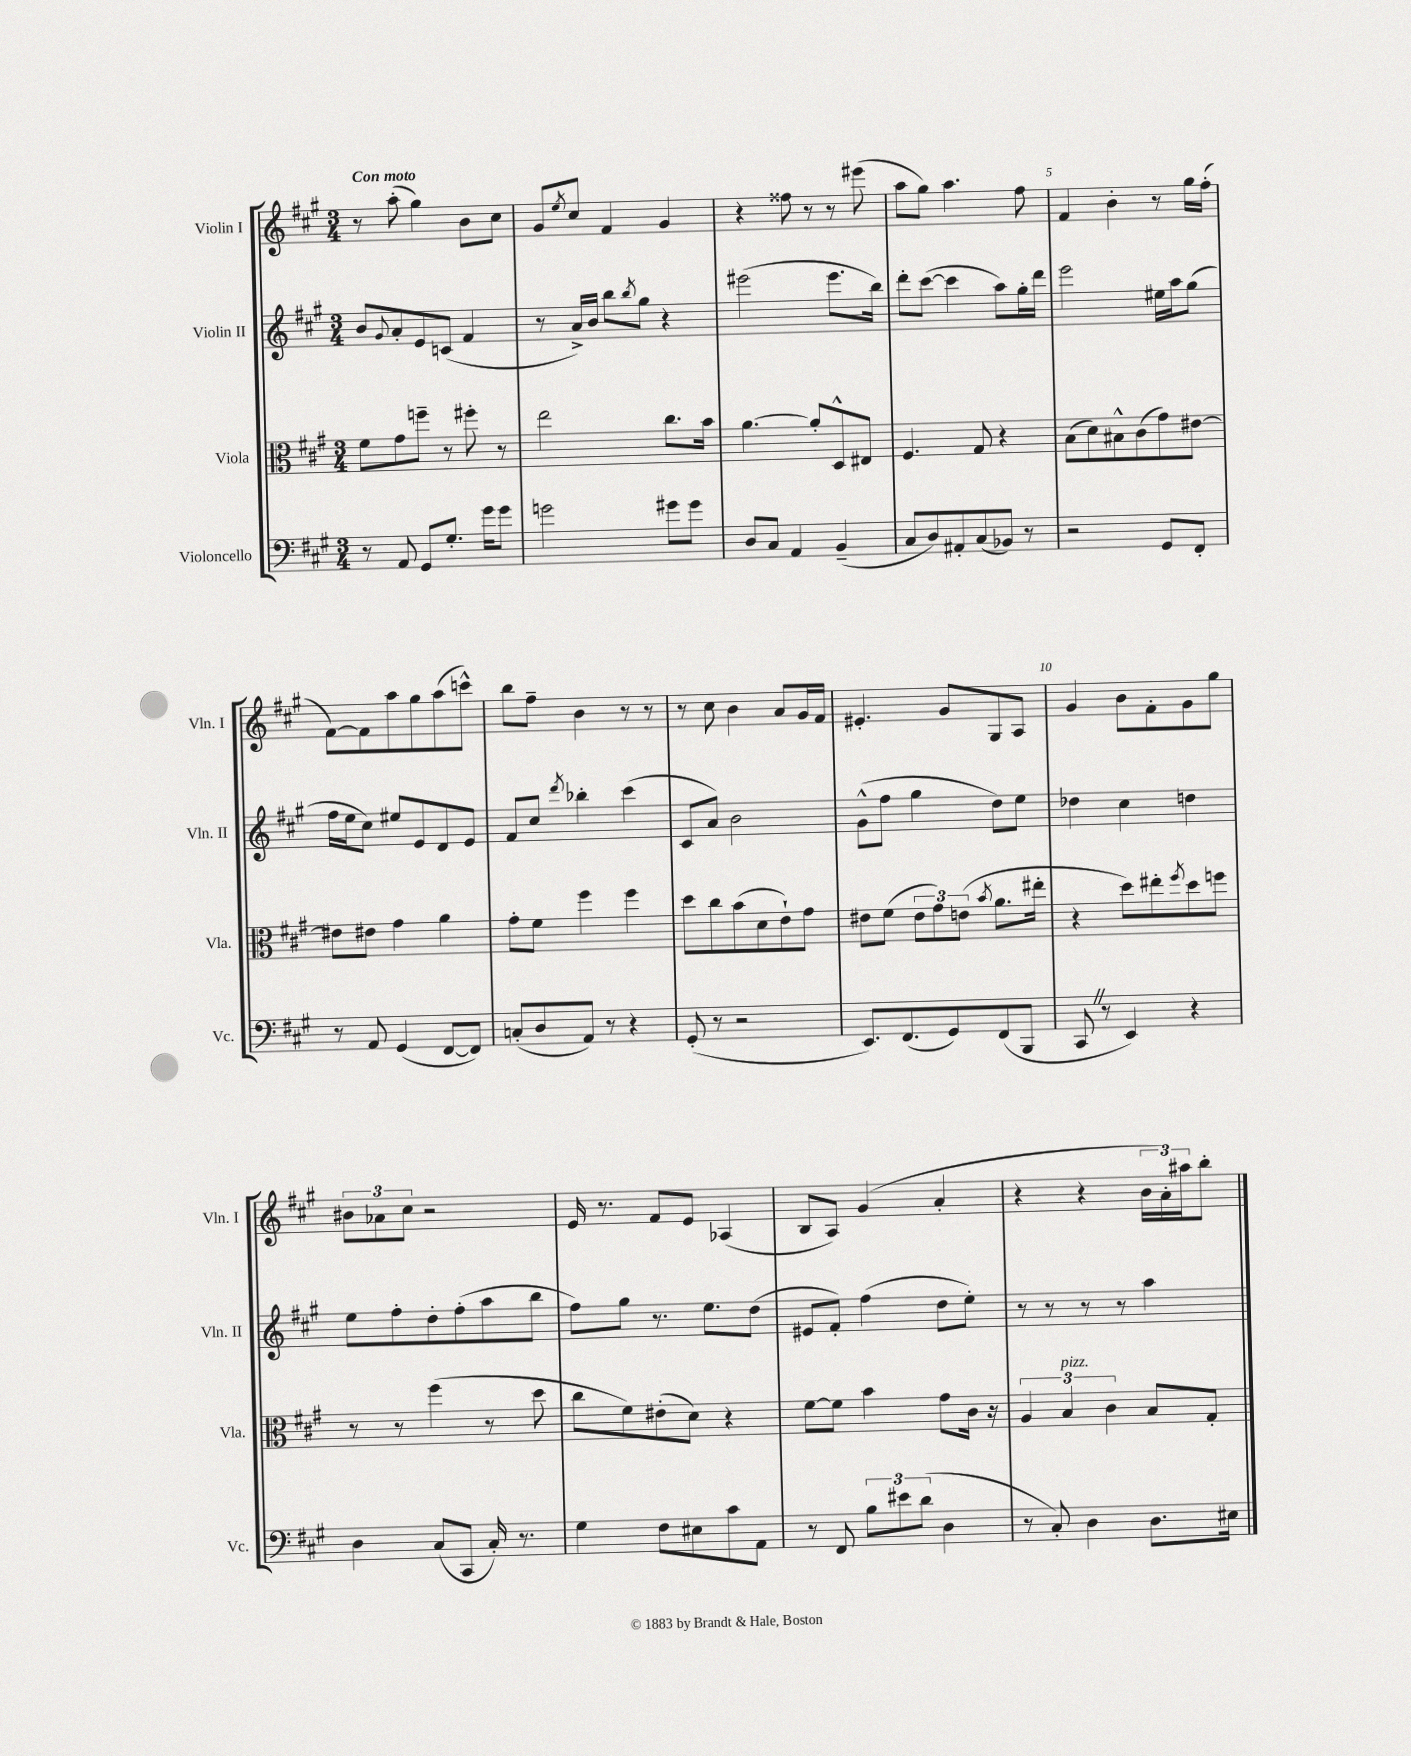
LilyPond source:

<<
\new StaffGroup <<
\new Staff = "s0" \with { instrumentName = "Violin I" shortInstrumentName = "Vln. I" } {
    \clef treble \key a \major \numericTimeSignature \time 3/4 \tempo "Con moto"
    r8 a''8-.( gis''4) b'8 cis''8 |
    gis'8 \acciaccatura { e''8 } cis''8 fis'4 gis'4 |
    r4 fisis''8 r8 r8 eis'''8( |
    a''8 gis''8) a''4. fis''8 |
    fis'4 b'4-. r8 gis''16 fis''16-.( |
    fis'8~) fis'8 a''8 gis''8 a''8( c'''8-^) |
    b''8 fis''8-- b'4 r8 r8 |
    r8 cis''8 b'4 a'8 gis'16 fis'16 |
    eis'4.-. gis'8 gis8 a8 |
    gis'4 b'8 fis'8-. gis'8 gis''8 |
    \tuplet 3/2 { bis'8 aes'8 cis''8 } r2 |
    e'16 r8. fis'8 e'8 aes4( |
    b8 a8) gis'4( a'4-. |
    r4 r4 \tuplet 3/2 { b'16 a'16-.) ais''16 } b''8-. \bar "|." |
}
\new Staff = "s1" \with { instrumentName = "Violin II" shortInstrumentName = "Vln. II" } {
    \clef treble \key a \major \numericTimeSignature \time 3/4
    b'8 \appoggiatura { gis'8 } a'8-. e'8 c'8( fis'4 |
    r8 a'16->) b'16 b''8 \acciaccatura { b''8 } gis''8 r4 |
    eis'''2( eis'''8. b''16) |
    d'''8-. cis'''8~( cis'''4 a''8) gis''16-. d'''16 |
    e'''2 eis''16 a''16 gis''8( |
    fis''16 e''16 cis''8) eis''8 e'8 d'8 e'8 |
    fis'8 cis''8 \acciaccatura { d'''8 } bes''4-. cis'''4( |
    cis'8 a'8) b'2 |
    gis'8-^( fis''8 gis''4 d''8) e''8 |
    des''4 cis''4 d''4 |
    e''8 fis''8-. d''8-. fis''8-.( a''8 b''8 |
    fis''8) gis''8 r8. e''8. d''8( |
    eis'8 fis'8-.) fis''4( d''8 e''8-.) |
    r8 r8 r8 r8 a''4 \bar "|." |
}
\new Staff = "s2" \with { instrumentName = "Viola" shortInstrumentName = "Vla." } {
    \clef alto \key a \major \numericTimeSignature \time 3/4
    fis'8 gis'8 f''8-- r8 fis''8-. r8 |
    e''2 cis''8. b'16 |
    a'4.~ a'8-. d8-^ eis8 |
    fis4. gis8 r4 |
    b8( d'8) bis8-^ cis'8( gis'8) eis'8~ |
    eis'8 eis'8 gis'4 a'4 |
    gis'8-. fis'8 fis''4 fis''4 |
    d''8 cis''8 b'8( d'8 e'8-!) gis'8 |
    eis'8 fis'8( \tuplet 3/2 { eis'8 gis'8) e'8( } \acciaccatura { b'8 } a'8. eis''16-. |
    r4 d''8) eis''8-. \acciaccatura { fis''8 } d''8 f''8 |
    r8 r8 fis''4( r8 d''8 |
    cis''8 fis'8) eis'8-.( d'8) r4 |
    fis'8~ fis'8 b'4 gis'8 cis'16 r16 |
    \tuplet 3/2 { a4 b4^\markup { \italic "pizz." } cis'4 } b8 gis8-. \bar "|." |
}
\new Staff = "s3" \with { instrumentName = "Violoncello" shortInstrumentName = "Vc." } {
    \clef bass \key a \major \numericTimeSignature \time 3/4
    r8 a,8 gis,8 gis8.-. gis'16 gis'8 |
    g'2 gis'8 gis'8 |
    d8 cis8 a,4 b,4--( |
    cis8 d8) ais,8-. cis8( bes,8) r8 |
    r2 gis,8 fis,8-. |
    r8 a,8 gis,4( fis,8~ fis,8) |
    c8-.( d8 a,8) r8 r4 |
    gis,8-.( r8 r2 |
    e,8.) fis,8.( gis,8) fis,8( b,,8 |
    cis,8 \once \override BreathingSign.text = \markup { \musicglyph "scripts.caesura.straight" } \breathe r8 e,4) r4 |
    d4 cis8( cis,8 cis16-.) r8. |
    gis4 fis8 eis8 cis'8 a,8 |
    r8 fis,8 \tuplet 3/2 { b8 eis'8 d'8( } d4 |
    r8 cis8-.) d4 d8. eis16 \bar "|." |
}
>>
>>
\layout { \context { \Score \override BarNumber.break-visibility = ##(#f #t #t) barNumberVisibility = #(every-nth-bar-number-visible 5) } }
